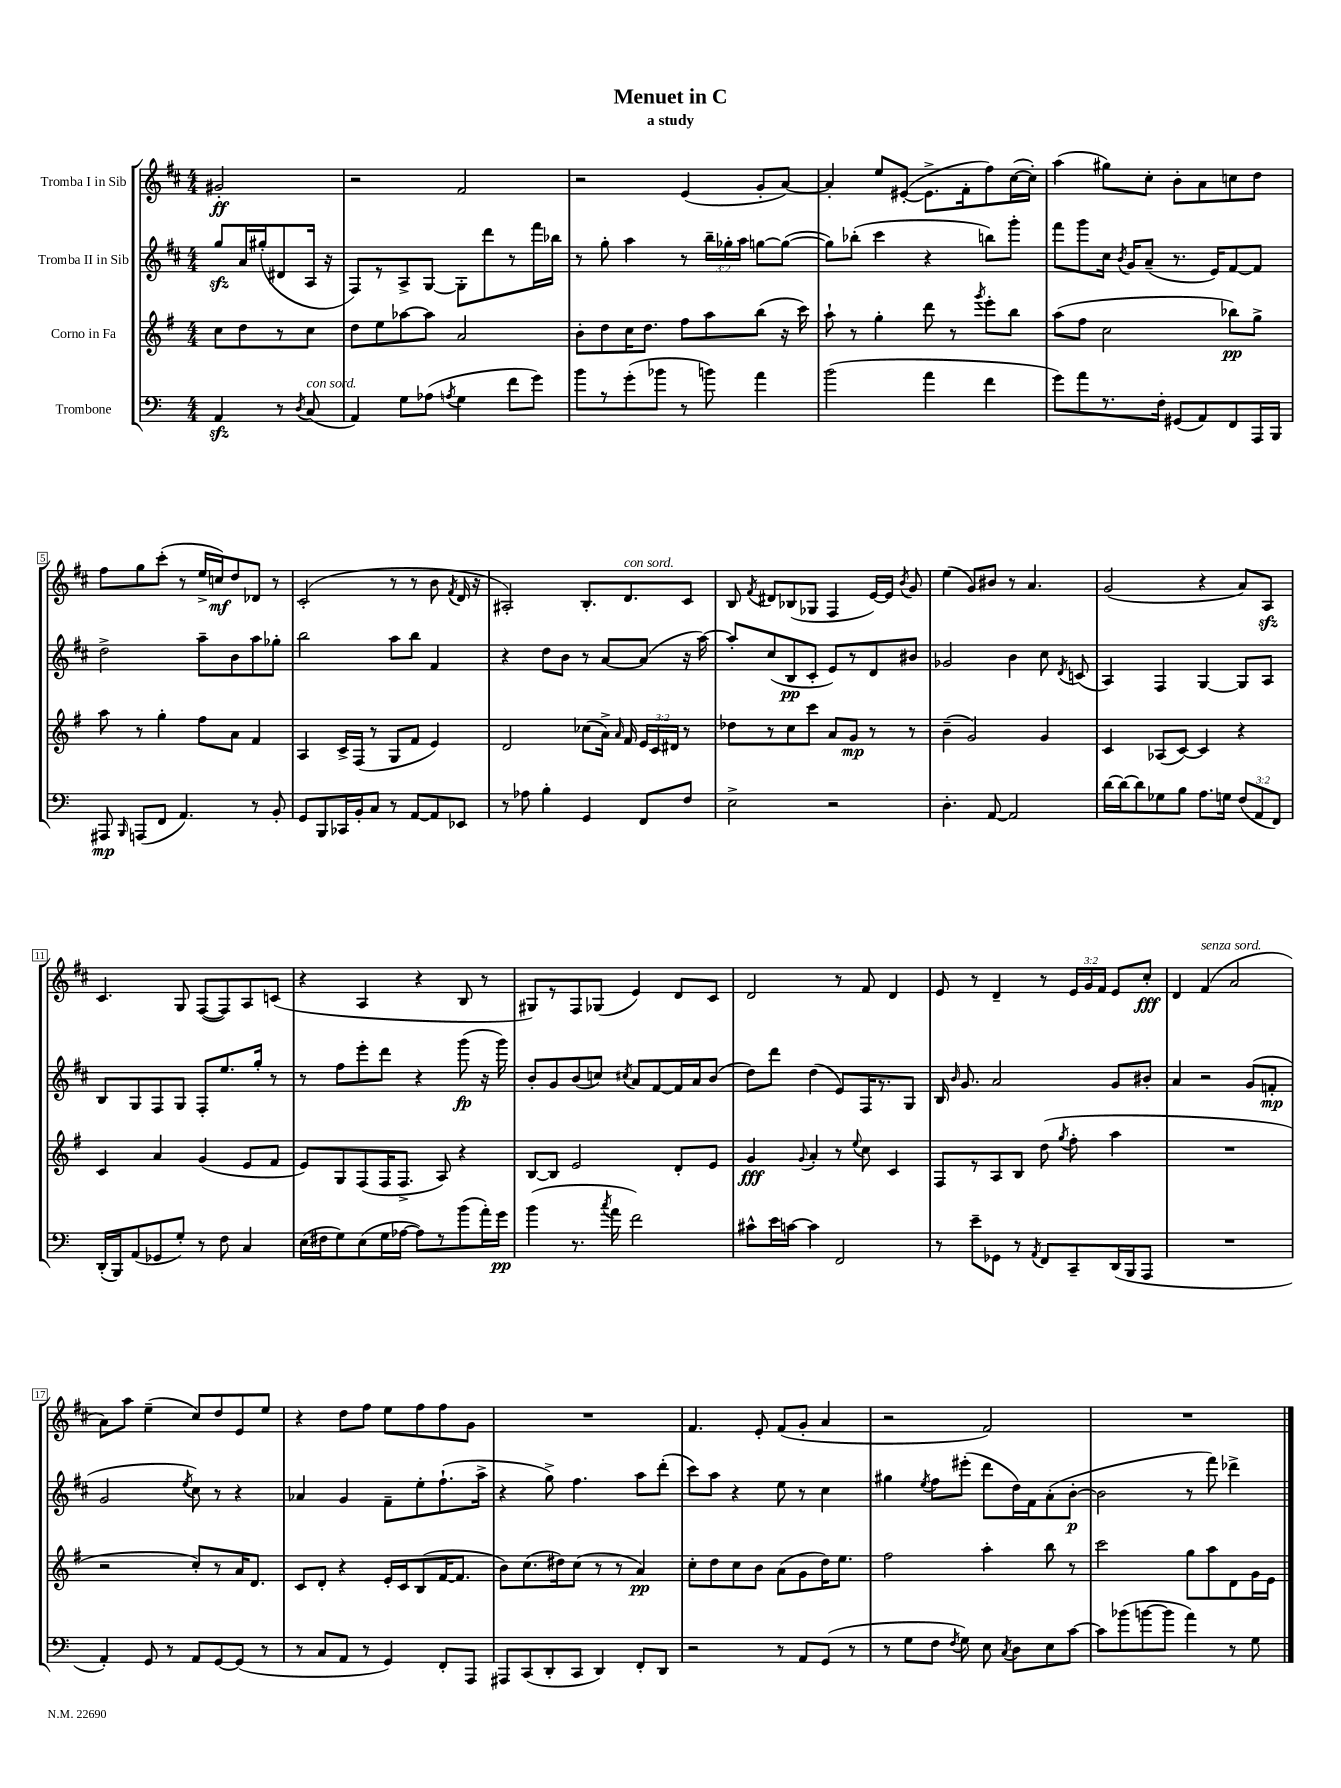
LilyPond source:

\header { title = "Menuet in C" subtitle = "a study" }
<<
\new StaffGroup <<
\new Staff = "s0" \with { instrumentName = "Tromba I in Sib" } {
    \clef treble \key d \major \numericTimeSignature \time 4/4 \override Staff.TupletNumber.text = #tuplet-number::calc-fraction-text \partial 2
    \autoBeamOff gis'2-.\ff |
    r2 fis'2 |
    r2 e'4( g'8[-. a'8]~) |
    a'4-. e''8[ eis'8]~-.( eis'8.[-> fis'16-. fis''8) cis''16~( cis''16]-.) |
    a''4( gis''8[) cis''8]-. b'8[-. a'8 c''8 d''8] |
    fis''8[ g''8 cis'''8]-.( r8 e''16[-> c''16\mf) d''8 des'8] r8 |
    cis'2-.( r8 r8 b'8 \acciaccatura { fis'8 } d'16 r16 |
    ais2-.) b8.[-. d'8.^\markup { \italic "con sord." } cis'8] |
    b8 \acciaccatura { fis'8 } dis'8[ bes8( ges8] fis4 e'16[~) e'16] \acciaccatura { b'8 } g'8 |
    e''4( g'8[) bis'8] r8 a'4. |
    g'2( r4 a'8[) a8]\sfz |
    cis'4. g8 fis8[~( fis8) a8 c'8]( |
    r4 a4 r4 b8 r8 |
    gis8[) r8 fis8 ges8]( e'4) d'8[ cis'8] |
    d'2 r8 fis'8 d'4 |
    e'8 r8 d'4-- r8 \tuplet 3/2 { e'16[ g'16 fis'16] } e'8[ cis''8]-.\fff |
    d'4 fis'4^\markup { \italic "senza sord." }( a'2 |
    a'8[) a''8] e''4--( cis''8[) d''8 e'8 e''8] |
    r4 d''8[ fis''8] e''8[ fis''8 fis''8 g'8] |
    R1 |
    fis'4. e'8-. fis'8[( g'8]-. a'4 |
    r2 fis'2) |
    R1 \bar "|." |
}
\new Staff = "s1" \with { instrumentName = "Tromba II in Sib" } {
    \clef treble \key d \major \numericTimeSignature \time 4/4 \override Staff.TupletNumber.text = #tuplet-number::calc-fraction-text \partial 2
    \autoBeamOff g''8[\sfz a'16 gis''16-.( dis'8 a16] r16 |
    fis8[) r8 a8-> g8]~ g8[-. d'''8 r8 fis'''16 bes''16] |
    r8 g''8-. a''4 r8 \tuplet 3/2 { b''16[-- ges''16-. a''16] } g''8[~ g''8]~( |
    g''8[) bes''8]-.( cis'''4 r4 b''8[) g'''8]-. |
    fis'''8[ g'''8 cis''16] \acciaccatura { b'8 } g'16[ a'8]--( r8. e'16[) fis'8~ fis'8] |
    d''2-> a''8[-- b'8 a''8 ges''8]-. |
    b''2 a''8[ b''8] fis'4 |
    r4 d''8[ b'8] r8 a'8[~ a'8]( r16 a''16~) |
    a''8[-. cis''8( b8\pp cis'8]-. e'8[) r8 d'8 bis'8] |
    ges'2 b'4 cis''8 \acciaccatura { d'8 } c'8( |
    a4) fis4 g4~ g8[ a8] |
    b8[ g8 fis8 g8] fis8[-. e''8. g''16]-. r8 |
    r8 fis''8[ e'''8-. d'''8] r4 g'''8\fp( r16 g'''16) |
    b'8[-. g'8 b'8( c''8]) \acciaccatura { cis''8 } a'8[ fis'8~ fis'16 a'16 b'8]( |
    d''8[) d'''8] d''4( e'8[) fis16 r8. g8] |
    b16 \grace { b'16 } g'8. a'2 g'8[ bis'8]-. |
    a'4 r2 g'8[( f'8]-.\mp |
    g'2 \acciaccatura { e''8 } cis''8) r8 r4 |
    aes'4 g'4 fis'8[-- e''8-. fis''8.-!( a''16]-> |
    r4 g''8->) fis''4. a''8[ d'''8]-.( |
    cis'''8[) a''8] r4 e''8 r8 cis''4 |
    gis''4 \acciaccatura { e''8 } fis''8[ eis'''8]-.( d'''8[ d''16) fis'16 a'8-.( b'8]~-.\p |
    b'2 r8 fis'''8) des'''4-> \bar "|." |
}
\new Staff = "s2" \with { instrumentName = "Corno in Fa" } {
    \clef treble \key g \major \numericTimeSignature \time 4/4 \override Staff.TupletNumber.text = #tuplet-number::calc-fraction-text \partial 2
    \autoBeamOff c''8[ d''8 r8 c''8] |
    d''8[ e''8 aes''8~ aes''8] a'2 |
    b'8[-. d''8 c''16 d''8.] fis''8[ a''8 b''8]( r16 c'''16) |
    a''8-! r8 g''4-. d'''8 r8 \acciaccatura { g'''8 } e'''8[-. b''8] |
    a''8[( fis''8] c''2 bes''8[\pp) g''8]-> |
    a''8 r8 g''4-. fis''8[ a'8] fis'4 |
    a4 c'16[-> fis16]( r8 g8[ fis'8] e'4) |
    d'2 ces''8[( a'16]->) \grace { a'16 } fis'16 \tuplet 3/2 { e'16[ c'16 dis'16] } r8 |
    des''8[ r8 c''8 c'''8] a'8[ g'8]\mp r8 r8 |
    b'4--( g'2) g'4 |
    c'4 aes8[( c'8]~) c'4 r4 |
    c'4 a'4 g'4( e'8[ fis'8] |
    e'8[) g8 fis8( fis16 fis8.]-> a8) r4 |
    b8[~ b8] e'2 d'8[-. e'8] |
    g'4\fff \appoggiatura { g'8 } a'4-. r8 \appoggiatura { e''8 } c''8 c'4 |
    fis8[ r8 a8 b8] d''8( \acciaccatura { g''8 } fis''8-. a''4 |
    R1 |
    r2 c''8[-.) r8 a'16 d'8.] |
    c'8[ d'8]-. r4 e'16[-. c'16 b8( fis'16~ fis'8.] |
    b'8[) c''8.( dis''16) c''8]( r8 r8 a'4\pp) |
    c''8[-. d''8 c''8 b'8] a'8[( g'8 d''16) e''8.] |
    fis''2 a''4-. b''8 r8 |
    c'''2 g''8[ a''8 d'8 g'16 e'16] \bar "|." |
}
\new Staff = "s3" \with { instrumentName = "Trombone" } {
    \clef bass \key c \major \numericTimeSignature \time 4/4 \override Staff.TupletNumber.text = #tuplet-number::calc-fraction-text \partial 2
    \autoBeamOff a,4\sfz r8 \acciaccatura { d8 } c8^\markup { \italic "con sord." }( |
    a,4) g8[ aes8]( \acciaccatura { a8 } g4 f'8[ g'8]) |
    b'8[ r8 g'8-.( bes'8] r8 b'8) a'4 |
    b'2( a'4 f'4 |
    g'8[) a'8 r8. f16]-. gis,8[( a,8) f,8 a,,16 b,,16] |
    ais,,8\mp \grace { b,,16 } a,,8[( f,8] a,4.) r8 b,8-. |
    g,8[ b,,8 ces,16 b,16-. c8] r8 a,8[~ a,8 ees,8] |
    r8 aes8 b4-. g,4 f,8[ f8] |
    e2-> r2 |
    d4.-. a,8~ a,2 |
    d'16[~ d'16~ d'8 ges8 b8] a8.[ g16] \tuplet 3/2 { f8[( a,8 f,8]) } |
    d,16[-.( b,,16) a,8( ges,8 g8]-.) r8 f8 c4 |
    e16[( fis16 g8) e8( g16 aes16]~ aes8[) r8 b'8( a'16-.) g'16]\pp |
    b'4( r8. \acciaccatura { c''8 } a'16 f'2) |
    cis'8[-^ e'16 c'16]~ c'4 f,2 |
    r8 e'8[-- ges,8] r8 \acciaccatura { a,8 } f,8[ c,8-- d,16( b,,16 a,,8] |
    R1 |
    a,4-.) g,8 r8 a,8[ g,8~ g,8]( r8 |
    r8 c8[ a,8] r8 g,4) f,8[-. a,,8] |
    ais,,8[ c,8( d,8-. c,8] d,4) f,8[-. d,8] |
    r2 r8 a,8[ g,8]( r8 |
    r8 g8[ f8] \acciaccatura { f8 } g8) e8 \acciaccatura { c8 } d8[ e8 c'8]~ |
    c'8[ bes'8( b'8~ b'8] a'4) r8 g8 \bar "|." |
}
>>
>>
\layout { \context { \Score \override BarNumber.stencil = #(make-stencil-boxer 0.1 0.3 ly:text-interface::print) } }
